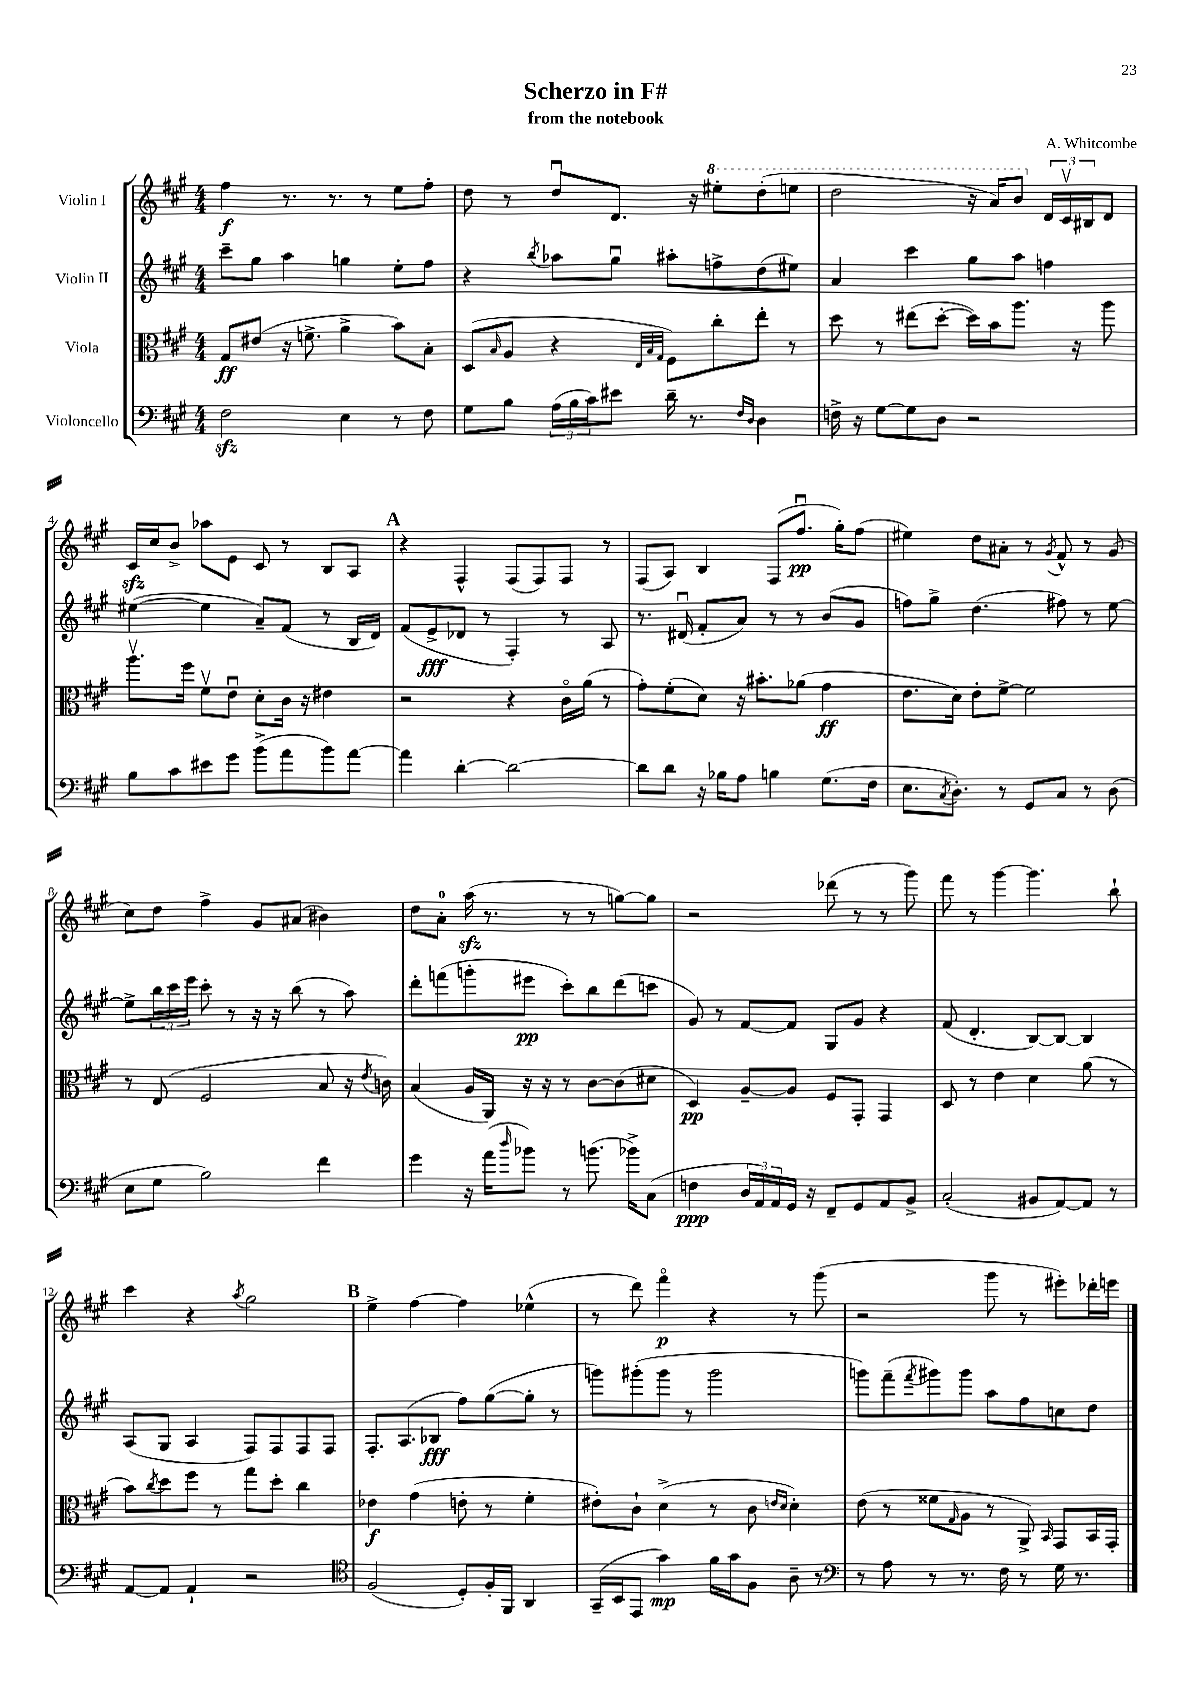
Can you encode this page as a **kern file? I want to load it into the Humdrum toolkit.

**kern	**dynam	**kern	**dynam	**kern	**dynam	**kern	**dynam
*part4	*part4	*part3	*part3	*part2	*part2	*part1	*part1
*staff4	*staff4	*staff3	*staff3	*staff2	*staff2	*staff1	*staff1
*I"Violoncello	*	*I"Viola	*	*I"Violin II	*	*I"Violin I	*
*clefF4	*	*clefC3	*	*clefG2	*	*clefG2	*
*k[f#c#g#]	*	*k[f#c#g#]	*	*k[f#c#g#]	*	*k[f#c#g#]	*
*M4/4	*	*M4/4	*	*M4/4	*	*M4/4	*
=1	=1	=1	=1	=1	=1	=1	=1
2F#zz\	.	8G#/L	ff	8ccc#~\L	.	4ff#\	f
.	.	(8e#X/J	.	8gg#\J	.	.	.
.	.	16r	.	4aa\	.	8.r	.
.	.	8.fn^\	.	.	.	.	.
.	.	.	.	.	.	8.r	.
4E\	.	4a^\	.	4ggn\	.	.	.
.	.	.	.	.	.	8r	.
8r	.	8b\L)	.	8ee'\L	.	8ee\L	.
8F#\	.	8B'\J	.	8ff#\J	.	8ff#'\J	.
=2	=2	=2	=2	=2	=2	=2	=2
8G#\L	.	(8D/L	.	4r	.	8dd\	.
.	.	16qqB/	.	.	.	.	.
8B\J	.	8A/J	.	.	.	8r	.
.	.	.	.	8qbb/	.	.	.
(24A\LL	.	4r	.	8aa-X\L	.	8ddu/L	.
24B\	.	.	.	.	.	.	.
24c#\J)	.	.	.	.	.	.	.
8e#X\J	.	.	.	8gg#u\J	.	8.d/J	.
.	.	32qqE/LLL	.	.	.	.	.
.	.	32qqB/	.	.	.	.	.
.	.	32qqG#/JJJ	.	.	.	.	.
16d~\	.	8F#\L)	.	8aa#X'\L	.	.	.
8.r	.	.	.	.	.	16r	.
*	*	*	*	*	*	*8va	*
.	.	8cc#'\	.	8ffn^\	.	8eee#X'\L	.
16qqF#/LL	.	.	.	.	.	.	.
16qqD/JJ	.	.	.	.	.	.	.
4D\	.	8ee'\J	.	(8dd\	.	(8ddd'\	.
.	.	8r	.	8ee#X\J)	.	8eeen\J	.
=3	=3	=3	=3	=3	=3	=3	=3
16Fn^\	.	8dd\	.	4a/	.	2ddd\	.
16r	.	.	.	.	.	.	.
[8G#\L	.	8r	.	.	.	.	.
8G#\]	.	(8ee#X\L	.	4ccc#\	.	.	.
8D\J	.	[8dd'\J	.	.	.	.	.
2r	.	16dd\LL])	.	8gg#\L	.	16r	.
.	.	16b\J	.	.	.	16aa/KL)	.
.	.	8.aa\J	.	8aa\J	.	8bb/J	.
*	*	*	*	*	*	*X8va	*
.	.	.	.	4ffn\	.	24d/LL	.
.	.	.	.	.	.	24c#v/	.
.	.	16r	.	.	.	.	.
.	.	.	.	.	.	24B#X/J	.
.	.	8aa\	.	.	.	8d/J	.
!!LO:LB:g=z
=4	=4	=4	=4	=4	=4	=4	=4
8B\L	.	8.aav\L	.	([4ee#X\	.	16c#zz/LL	.
.	.	.	.	.	.	16cc#/J	.
8c#\	.	.	.	.	.	8b^/J	.
.	.	16ff#\Jk	.	.	.	.	.
8e#X\	.	8f#v\L	.	4ee#\]	.	8aa-X\L	.
8g#\J	.	8eu\J	.	.	.	8e\J	.
(8b^\L	.	8d'\L	.	8a~/L)	.	8c#/	.
8a\	.	16c#\Jk	.	(8f#/J	.	8r	.
.	.	16r	.	.	.	.	.
8b\)	.	4e#X\	.	8r	.	8B/L	.
[8a\J	.	.	.	16B/LL	.	8A/J	.
.	.	.	.	16d/JJ)	.	.	.
!!LO:REH:place=s1:t=A
=5	=5	=5	=5	=5	=5	=5	=5
4a\]	.	2r	.	(8f#/L	.	4r	.
.	.	.	.	8e^/	fff	.	.
[4d'\	.	.	.	8d-X/J	.	4F#^^/	.
.	.	.	.	8r	.	.	.
2d\_	.	4r	.	4F#'/)	.	(8F#/L	.
.	.	.	.	.	.	8F#/)	.
.	.	16c#\LL	.	8r	.	8F#/J	.
.	.	(16a\JJ	.	.	.	.	.
.	.	8r	.	8A/	.	8r	.
=6	=6	=6	=6	=6	=6	=6	=6
8d\L]	.	8g#'\L)	.	8.r	.	(8F#/L	.
8d\J	.	(8f#'\	.	.	.	8A/J)	.
.	.	.	.	(16d#Xu/	.	.	.
16r	.	8d\J)	.	8f#'/L	.	4B/	.
16B-X\KL	.	.	.	.	.	.	.
8A\J	.	16r	.	8a/J)	.	.	.
.	.	8.b#X'\L	.	.	.	.	.
4Bn\	.	.	.	8r	.	(8F#/L	.
.	.	(8a-X\J	.	8r	.	8.ff#u/J	pp
(8.G#\L	.	4g#\	ff	(8b/L	.	.	.
.	.	.	.	.	.	16gg#'\KL)	.
.	.	.	.	8g#/J	.	(8ff#\J	.
16F#\Jk	.	.	.	.	.	.	.
=7	=7	=7	=7	=7	=7	=7	=7
8.E\L	.	8.e\L	.	8ffn\L)	.	4ee#X\)	.
.	.	.	.	8gg#^\J	.	.	.
8qC#/	.	.	.	.	.	.	.
8.D'\J)	.	16d\Jk)	.	.	.	.	.
.	.	8e'\L	.	(4.dd\	.	8dd\L	.
8r	.	[8f#^\J	.	.	.	8a#X'\J	.
8GG#/L	.	2f#\]	.	.	.	8r	.
.	.	.	.	.	.	8qg#/	.
8C#/J	.	.	.	8ff#X\)	.	8f#^^/	.
8r	.	.	.	8r	.	8r	.
(8D\	.	.	.	[8ee\	.	(8g#/	.
!!LO:LB:g=z
=8	=8	=8	=8	=8	=8	=8	=8
8E\L	.	8r	.	8ee^\L]	.	8cc#\L)	.
8G#\J	.	(8E/	.	24bb\L	.	8dd\J	.
.	.	.	.	24ccc#\	.	.	.
.	.	.	.	24eee\JJ	.	.	.
2B\)	.	2F#/	.	8ccc#'\	.	4ff#^\	.
.	.	.	.	8r	.	.	.
.	.	.	.	16r	.	8g#/L	.
.	.	.	.	16r	.	.	.
.	.	.	.	(8bb\	.	(8a#X/J	.
4f#\	.	8B/	.	8r	.	4b#X\)	.
.	.	16r	.	8aa\)	.	.	.
.	.	8qe/	.	.	.	.	.
.	.	16cn\)	.	.	.	.	.
=9	=9	=9	=9	=9	=9	=9	=9
4g#\	.	(4B/	.	8ddd'\L	.	8dd\L	.
.	.	.	.	(8fffn\	.	8a'\J	.
16r	.	16A/LL	.	8gggn'\	.	(16aazz\	.
(16a\KL	.	16AA/JJ)	.	.	.	8.r	.
16qqdd/	.	.	.	.	.	.	.
8b-X\J)	.	16r	.	8eee#X\J	pp	.	.
.	.	16r	.	.	.	.	.
8r	.	8r	.	8ccc#'\L)	.	8r	.
(8.bn\	.	[8c#\L	.	8bb\	.	8r	.
.	.	(8c#\]	.	(8ddd\	.	[8ggn\L)	.
16b-X^\KL)	.	.	.	.	.	.	.
(8C#\J	.	8d#X\J	.	8cccn\J	.	8gg\J]	.
=10	=10	=10	=10	=10	=10	=10	=10
4Fn\	ppp	4D/)	pp	8g#/)	.	2r	.
.	.	.	.	8r	.	.	.
24D/LL	.	[8A~/L	.	[8f#/L	.	.	.
24AA/)	.	.	.	.	.	.	.
24AA/	.	.	.	.	.	.	.
16GG#/JJ	.	8A/J]	.	8f#/J]	.	.	.
16r	.	.	.	.	.	.	.
8FF#~/L	.	8F#/L	.	8G#/L	.	(8ddd-X\	.
8GG#/	.	8GG#'/J	.	8g#/J	.	8r	.
8AA/	.	4GG#/	.	4r	.	8r	.
8BB^/J	.	.	.	.	.	8ggg#\)	.
=11	=11	=11	=11	=11	=11	=11	=11
(2C#'/	.	8D/	.	(8f#/	.	8fff#\	.
.	.	8r	.	4.d'/	.	8r	.
.	.	4e\	.	.	.	[4ggg#\	.
8BB#X/L	.	4d\	.	[8B/L)	.	4.ggg#\]	.
[8AA/)	.	.	.	8B/J_	.	.	.
8AA/J]	.	(8a\	.	4B/]	.	.	.
8r	.	8r	.	.	.	8bb`\	.
!!LO:LB:g=z
=12	=12	=12	=12	=12	=12	=12	=12
[8AA/L	.	8b\L)	.	(8A/L	.	4ccc#\	.
.	.	8qcc#/	.	.	.	.	.
8AA/J]	.	8dd\	.	8G#/J	.	.	.
4AA`/	.	8ff#\J	.	4A/	.	4r	.
.	.	8r	.	.	.	.	.
.	.	.	.	.	.	8qaa/	.
2r	.	8gg#\L	.	8F#/L)	.	2gg#\	.
.	.	8dd'\J	.	8F#/	.	.	.
.	.	4cc#\	.	8F#/	.	.	.
.	.	.	.	8F#/J	.	.	.
!!LO:REH:place=s1:t=B
=13	=13	=13	=13	=13	=13	=13	=13
*clefC4	*	*	*	*	*	*	*
(2F#/	.	4e-X\	f	8.F#'/L	.	4ee^\	.
.	.	.	.	(8.A/	.	.	.
.	.	(4g#\	.	.	.	[4ff#\	.
.	.	.	.	8B-X/J	fff	.	.
8D'/L)	.	8en'\	.	8ff#\L)	.	4ff#\]	.
16F#'/L	.	8r	.	([8gg#\	.	.	.
16FF#/JJ	.	.	.	.	.	.	.
4AA/	.	4f#'\	.	8gg#'\J]	.	(4ee-X^^\	.
.	.	.	.	8r	.	.	.
=14	=14	=14	=14	=14	=14	=14	=14
(16GG#~/LL	.	8e#X'\L)	.	8gggn\L)	.	8r	.
16BB/J	.	.	.	.	.	.	.
8EE/J	.	8c#`\J	.	(8ggg#X'\	.	8ddd\)	.
4g#\)	mp	(4d^\	.	8ggg#\J	.	4fff#\	p
.	.	.	.	8r	.	.	.
16f#\LL	.	8r	.	2ggg#\	.	4r	.
16g#\J	.	.	.	.	.	.	.
8F#\J	.	8c#\	.	.	.	.	.
.	.	16qqen/LL	.	.	.	.	.
.	.	16qqd/JJ	.	.	.	.	.
8A~\	.	4d'\)	.	.	.	8r	.
8r	.	.	.	.	.	(8ggg#\	.
=15	=15	=15	=15	=15	=15	=15	=15
*clefF4	*	*	*	*	*	*	*
8r	.	(8e\	.	8gggn\L)	.	2r	.
8A\	.	8r	.	(8fff#~\	.	.	.
.	.	.	.	8qfff#/	.	.	.
8r	.	8f##X\L	.	8ggg#X\)	.	.	.
.	.	16qqG#/	.	.	.	.	.
8.r	.	8A\J	.	8ggg#\J	.	.	.
.	.	8r	.	8aa\L	.	8ggg#\	.
16F#\	.	.	.	.	.	.	.
8r	.	8AA^/)	.	8ff#\	.	8r	.
.	.	16qqBB/	.	.	.	.	.
16G#\	.	8GG#/L	.	8ccn\	.	8eee#X'\L)	.
8.r	.	.	.	.	.	.	.
.	.	16BB/L	.	8dd\J	.	16ddd-X'\L	.
.	.	16GG#'/JJ	.	.	.	16eeen\JJ	.
==	==	==	==	==	==	==	==
*-	*-	*-	*-	*-	*-	*-	*-
